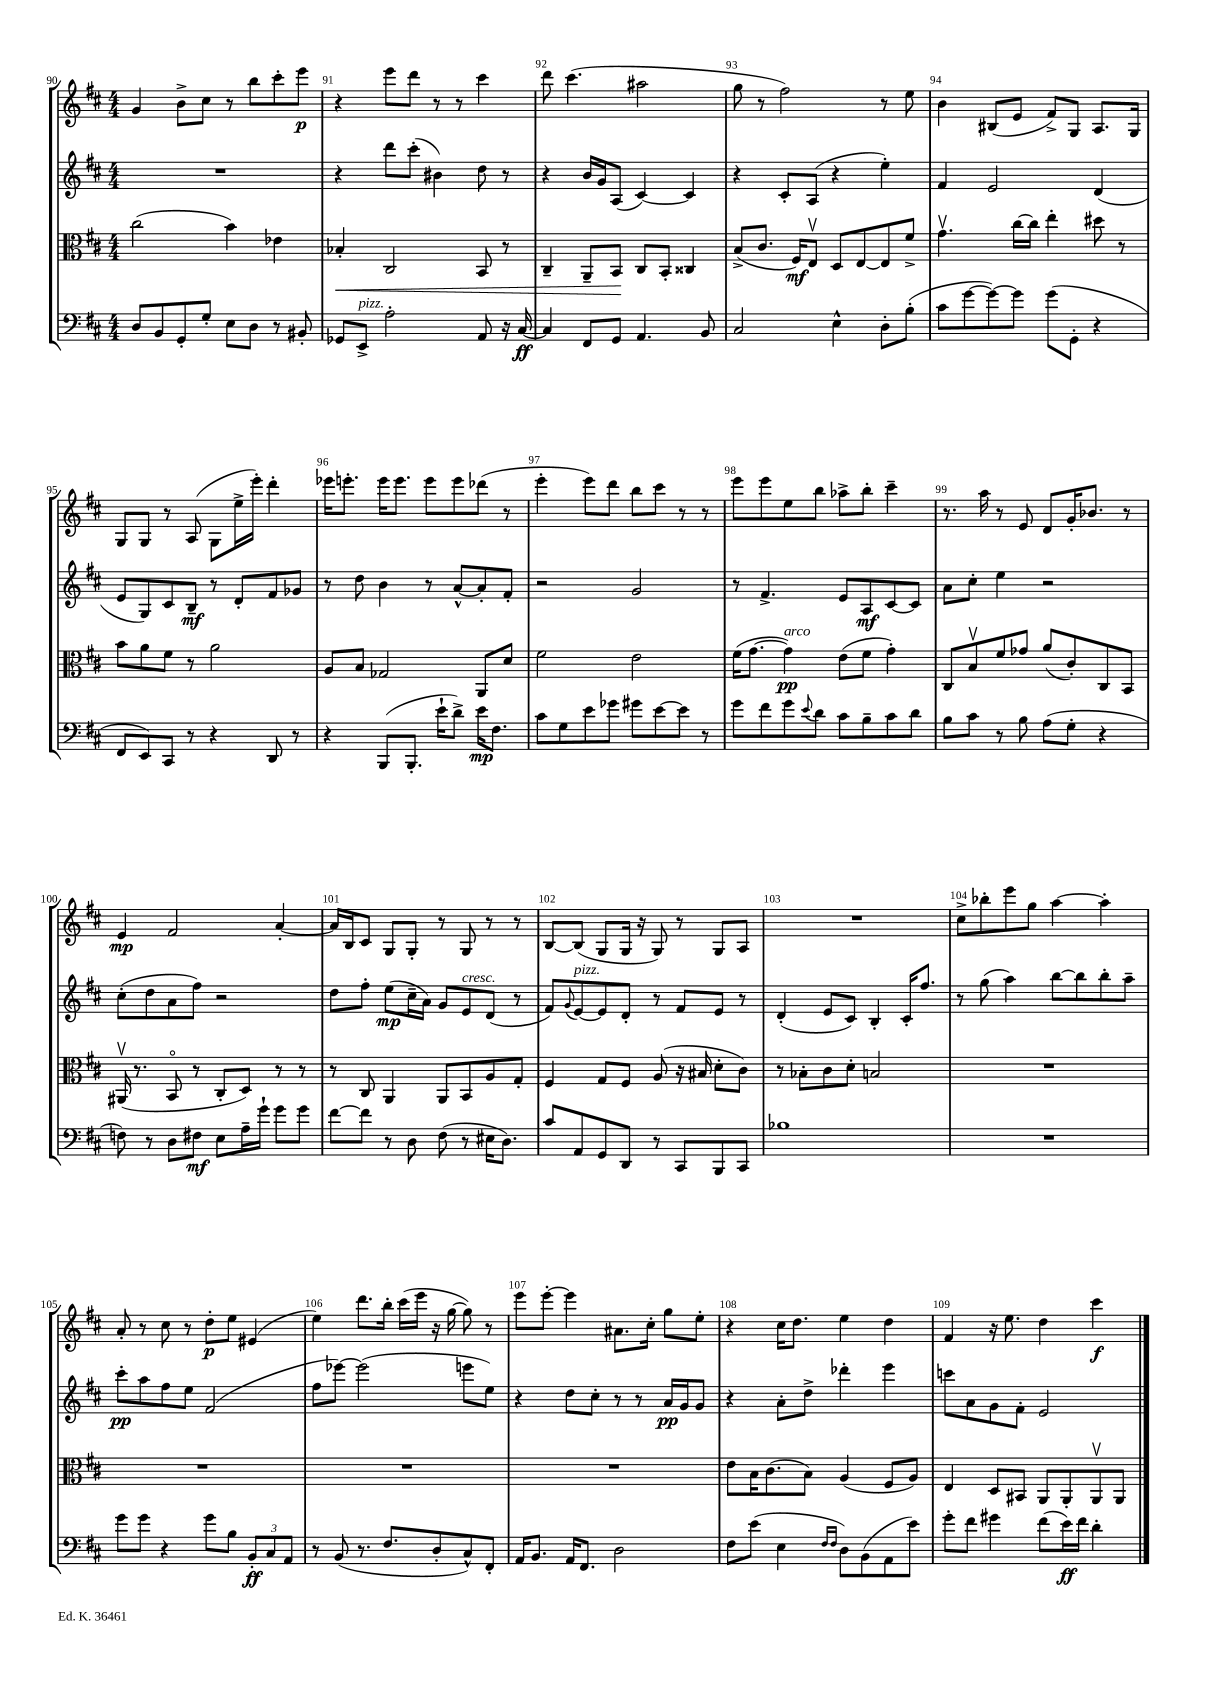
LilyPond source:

<<
\new StaffGroup <<
\new Staff = "s0" {
    \clef treble \key d \major \numericTimeSignature \time 4/4
    g'4 b'8-> cis''8 r8 b''8 cis'''8-. e'''8\p |
    r4 e'''8 d'''8 r8 r8 cis'''4 |
    d'''8 cis'''4.( ais''2 |
    g''8 r8 fis''2) r8 e''8 |
    b'4 bis8( e'8 fis'8->) g8 a8. g16 |
    g8 g8 r8 a8( g8 e''16-> e'''16-.) d'''4-. |
    ees'''16 e'''8.-. e'''16 e'''8. e'''8 e'''8 des'''8( r8 |
    e'''4-. e'''8) d'''8 b''8 cis'''8 r8 r8 |
    e'''8 e'''8 e''8 b''8 aes''8-> b''8-. cis'''4-- |
    r8. a''16 r8 e'8 d'8 g'16-. bes'8. r8 |
    e'4\mp fis'2 a'4~-. |
    a'16 b16 cis'8 g8 g8-. r8 g8 r8 r8 |
    b8~ b8( g8 g16 r16 g8) r8 g8 a8 |
    R1 |
    cis''8-> bes''8-. e'''8 g''8 a''4~ a''4-. |
    a'8-. r8 cis''8 r8 d''8-.\p e''8 eis'4( |
    e''4) d'''8. b''16-. cis'''16( e'''16 r16 g''16~ g''8) r8 |
    e'''8 e'''8~-. e'''4 ais'8. cis''16-. g''8 e''8-. |
    r4 cis''16 d''8. e''4 d''4 |
    fis'4 r16 e''8. d''4 cis'''4\f \bar "|." |
}
\new Staff = "s1" {
    \clef treble \key d \major \numericTimeSignature \time 4/4
    R1 |
    r4 d'''8 cis'''8-.( bis'4) d''8 r8 |
    r4 b'16 g'16 a8( cis'4~) cis'4 |
    r4 cis'8-. a8( r4 e''4-.) |
    fis'4 e'2 d'4( |
    e'8 g8) cis'8 b8--\mf r8 d'8-. fis'8 ges'8 |
    r8 d''8 b'4 r8 a'8~-^ a'8-. fis'8-. |
    r2 g'2 |
    r8 fis'4.-> e'8 a8\mf cis'8~ cis'8 |
    a'8 cis''8-. e''4 r2 |
    cis''8-.( d''8 a'8 fis''8) r2 |
    d''8 fis''8-. e''8\mp( cis''16-- a'16) g'8 e'8^\markup { \italic "cresc." } d'8( r8 |
    fis'8) \appoggiatura { g'8 } e'8~^\markup { \italic "pizz." } e'8 d'8-. r8 fis'8 e'8 r8 |
    d'4-.( e'8 cis'8) b4-. cis'16-. fis''8. |
    r8 g''8( a''4) b''8~ b''8 b''8-. a''8-- |
    cis'''8-.\pp a''8 fis''8 e''8 fis'2( |
    fis''8 ees'''8~) ees'''2( e'''8 e''8) |
    r4 d''8 cis''8-. r8 r8 a'16\pp g'16 g'8 |
    r4 a'8-. d''8-> des'''4-. e'''4 |
    c'''8 a'8 g'8 fis'8-. e'2 \bar "|." |
}
\new Staff = "s2" {
    \clef alto \key d \major \numericTimeSignature \time 4/4
    cis''2( b'4) ees'4 |
    bes4-.\< cis2 b,8 r8 |
    cis4-- a,8-- b,8\! cis8 b,8-. cisis4 |
    b8->( cis'8. fis16\mf) e8\upbow d8 e8~ e8 fis'8-> |
    g'4.\upbow cis''16~ cis''16 e''4-. dis''8 r8 |
    b'8 a'8 fis'8 r8 a'2 |
    a8 b8 ges2 a,8 d'8 |
    fis'2 e'2 |
    fis'16( g'8.~ g'4\pp^\markup { \italic "arco" }) e'8( fis'8 g'4-.) |
    cis8 b8\upbow fis'8 ges'8 a'8( cis'8-.) cis8 b,8 |
    ais,16\upbow( r8. b,8\flageolet r8 cis8-. d8) r8 r8 |
    r8 cis8 a,4 a,8 b,8 a8 g8-. |
    fis4 g8 fis8 a8( r16 bis16 d'8-. cis'8) |
    r8 bes8-. cis'8 d'8-. b2 |
    R1 |
    R1 |
    R1 |
    R1 |
    e'8 b16 cis'8.( b8) a4( fis8 a8) |
    e4 d8 bis,8 a,8 a,8-. a,8\upbow a,8 \bar "|." |
}
\new Staff = "s3" {
    \clef bass \key d \major \numericTimeSignature \time 4/4
    d8 b,8 g,8-. g8-. e8 d8 r8 bis,8-. |
    ges,8 e,8->^\markup { \italic "pizz." } a2-. a,8 r16 cis16~\ff |
    cis4 fis,8 g,8 a,4. b,8 |
    cis2 e4-^ d8-. b8-.( |
    cis'8 g'8~ g'8~) g'8 g'8( g,8-. r4 |
    fis,8 e,8) cis,8 r8 r4 d,8 r8 |
    r4 b,,8( b,,8.-. e'16-! d'8->) e'16\mp fis8. |
    cis'8 g8 e'8 ges'8 gis'8 e'8~ e'8 r8 |
    g'8 fis'8 g'8 \appoggiatura { e'8 } d'8 cis'8 b8-- cis'8 d'8 |
    b8 cis'8 r8 b8 a8( g8-. r4 |
    f8) r8 d8 fis8\mf e8 a16-- g'16-! g'8 g'8 |
    fis'8~ fis'8 r8 d8 fis8( r8 eis16 d8.) |
    cis'8 a,8 g,8 d,8 r8 cis,8 b,,8 cis,8 |
    bes1 |
    R1 |
    g'8 g'8 r4 g'8 b8 \tuplet 3/2 { b,8-.\ff cis8 a,8 } |
    r8 b,8( r8. fis8. d8-. cis8-^) fis,8-. |
    a,16 b,8. a,16 fis,8. d2 |
    fis8 e'8( e4 \grace { fis16 fis16 } d8) b,8( a,8 e'8) |
    g'8-. fis'8 gis'4 fis'8( e'16\ff) fis'16 d'4-. \bar "|." |
}
>>
>>
\layout { \context { \Score currentBarNumber = #90 \override BarNumber.break-visibility = ##(#f #t #t) barNumberVisibility = #all-bar-numbers-visible } }
